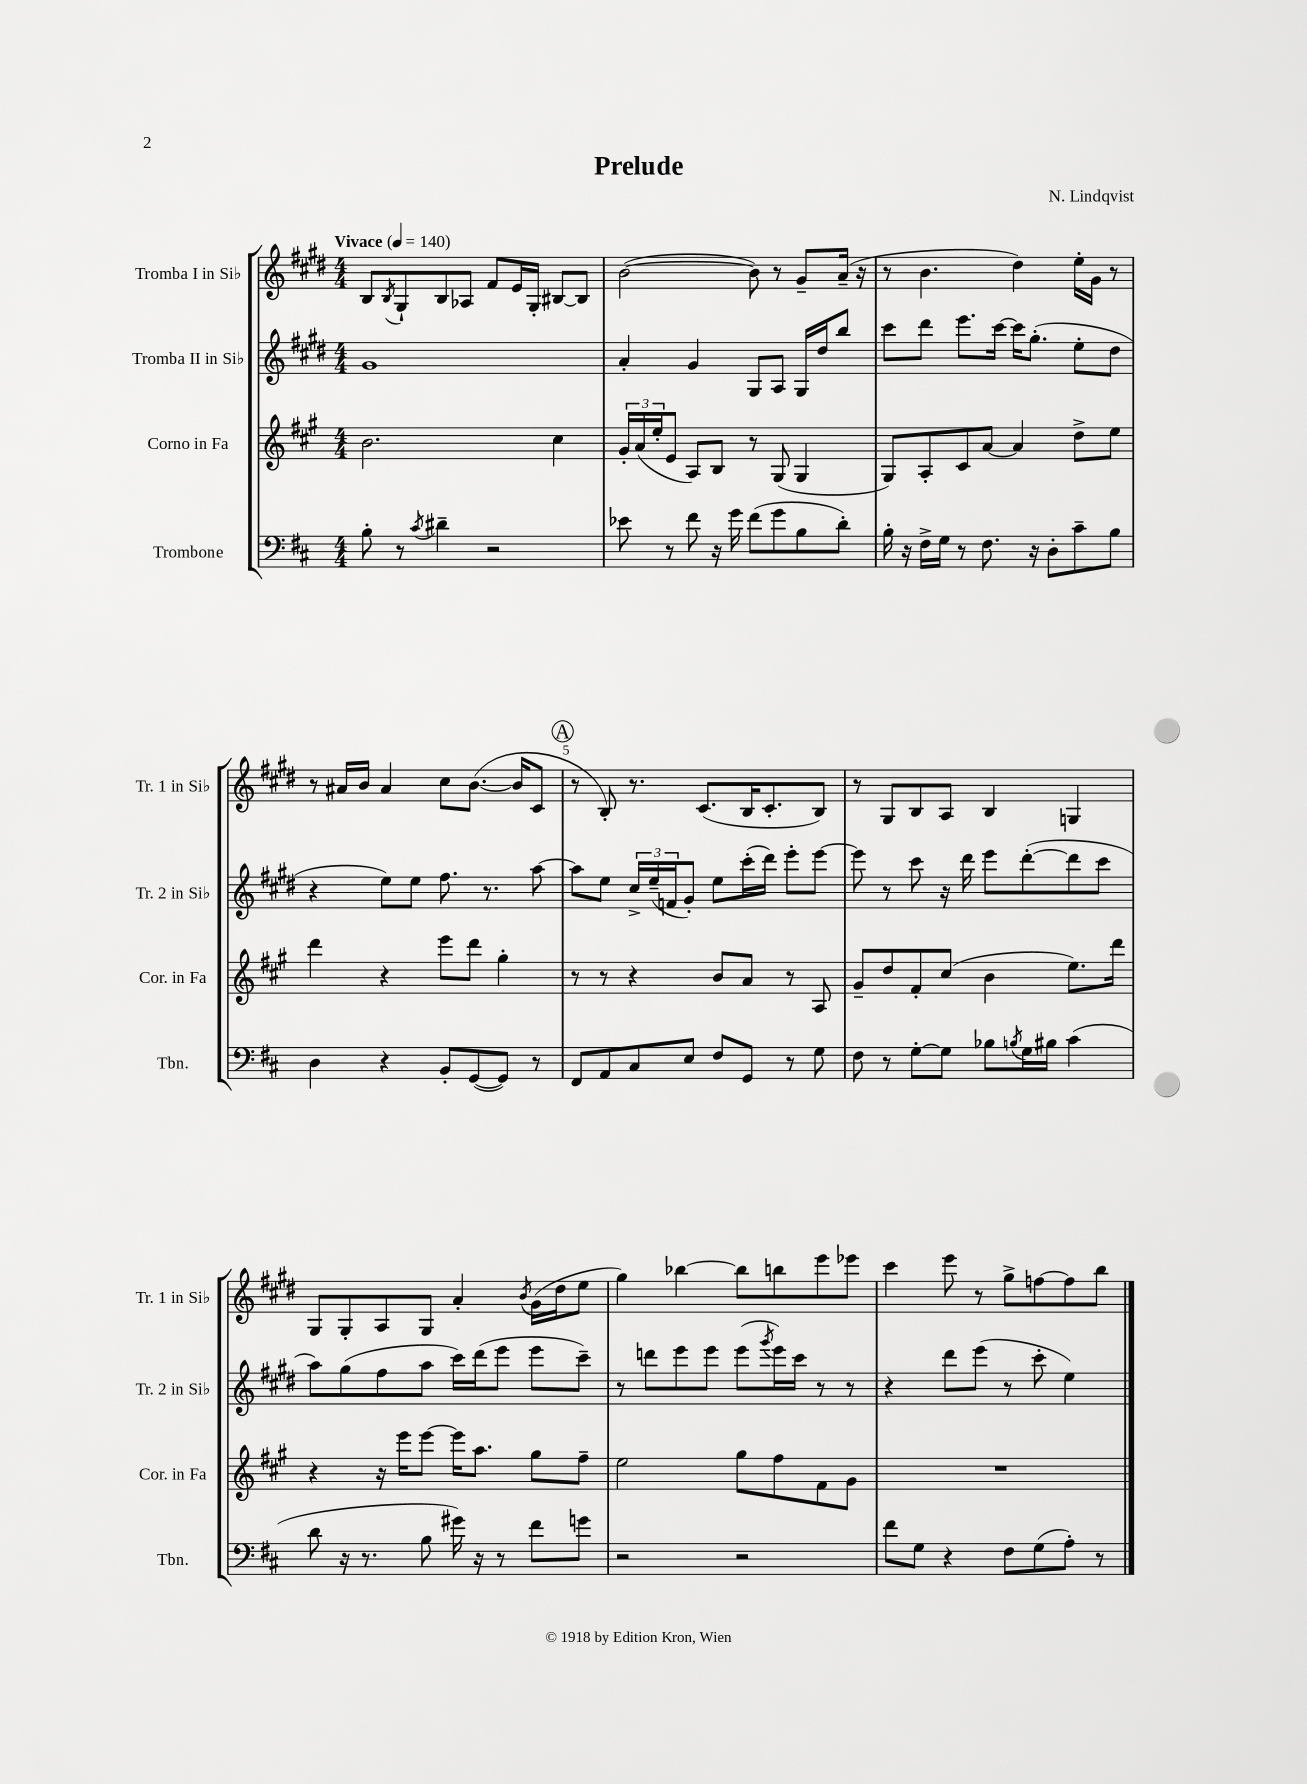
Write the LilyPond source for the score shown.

\header { title = "Prelude" composer = "N. Lindqvist" }
<<
\new StaffGroup <<
\new Staff = "s0" \with { instrumentName = "Tromba I in Sib" shortInstrumentName = "Tr. 1 in Sib" } {
    \clef treble \key e \major \numericTimeSignature \time 4/4 \tempo "Vivace" 4 = 140
    b8 \acciaccatura { b8 } gis8-! b8 aes8 fis'8 e'16 gis16-. bis8~ bis8 |
    b'2~( b'8) r8 gis'8-- a'16--( r16 |
    r8 b'4. dis''4) e''16-. gis'16 r8 |
    r8 ais'16 b'16 ais'4 cis''8 b'8.~( b'16 cis'8 |
    \mark \markup { \circle "A" } r8 b8-.) r8. cis'8.( b16 cis'8.-. b8) |
    r8 gis8 b8 a8 b4 g4 |
    gis8 gis8-. a8 gis8 a'4-. \acciaccatura { b'8 } gis'16( dis''16 e''8 |
    gis''4) bes''4~ bes''8 b''8 e'''8 ees'''8 |
    cis'''4 e'''8 r8 gis''8-> f''8~ f''8 b''8 \bar "|." |
}
\new Staff = "s1" \with { instrumentName = "Tromba II in Sib" shortInstrumentName = "Tr. 2 in Sib" } {
    \clef treble \key e \major \numericTimeSignature \time 4/4
    gis'1 |
    a'4-. gis'4 gis8 a8 gis16 dis''16 b''8 |
    cis'''8 dis'''8 e'''8. cis'''16~ cis'''16 gis''8.-.( e''8-. dis''8 |
    r4 e''8) e''8 fis''8. r8. a''8~ |
    \mark \markup { \circle "A" } a''8 e''8 \tuplet 3/2 { cis''16-> e''16--( f'16 } gis'8-.) e''8 cis'''16-.( dis'''16) e'''8-. e'''8~ |
    e'''8 r8 cis'''8 r16 dis'''16 e'''8 dis'''8~-.( dis'''8 cis'''8 |
    a''8) gis''8( fis''8 a''8 cis'''16) dis'''16( e'''8 e'''8 cis'''8--) |
    r8 d'''8 e'''8 e'''8 e'''8( \acciaccatura { gis'''8 } e'''16) cis'''16 r8 r8 |
    r4 dis'''8 e'''8( r8 cis'''8-. e''4) \bar "|." |
}
\new Staff = "s2" \with { instrumentName = "Corno in Fa" shortInstrumentName = "Cor. in Fa" } {
    \clef treble \key a \major \numericTimeSignature \time 4/4
    b'2. cis''4 |
    \tuplet 3/2 { gis'16-. a'16( e''16-. } e'8 a8) b8 r8 gis8( gis4 |
    gis8) a8-. cis'8 a'8~ a'4 d''8-> e''8 |
    d'''4 r4 e'''8 d'''8 gis''4-. |
    \mark \markup { \circle "A" } r8 r8 r4 b'8 a'8 r8 a8 |
    gis'8-- d''8 fis'8-. cis''8( b'4 e''8.) d'''16 |
    r4 r16 e'''16 e'''8~ e'''16 a''8. gis''8 fis''8-- |
    e''2 gis''8 fis''8 fis'8 gis'8 |
    R1 \bar "|." |
}
\new Staff = "s3" \with { instrumentName = "Trombone" shortInstrumentName = "Tbn." } {
    \clef bass \key d \major \numericTimeSignature \time 4/4
    b8-. r8 \acciaccatura { cis'8 } dis'4-- r2 |
    ees'8 r8 fis'8 r16 g'16 fis'8( g'8 b8 d'8-.) |
    b16-. r16 fis16-> g16 r8 fis8. r16 d8-. cis'8-- b8 |
    d4 r4 b,8-. g,8~( g,8) r8 |
    \mark \markup { \circle "A" } fis,8 a,8 cis8 e8 fis8 g,8 r8 g8 |
    fis8 r8 g8~-. g8 bes8 \acciaccatura { b8 } g16 bis16 cis'4( |
    d'8 r16 r8. b8 gis'16) r16 r8 fis'8 g'8 |
    r2 r2 |
    fis'8 g8 r4 fis8 g8( a8-.) r8 \bar "|." |
}
>>
>>
\layout { \context { \Score \override BarNumber.break-visibility = ##(#f #t #t) barNumberVisibility = #(every-nth-bar-number-visible 5) } }
